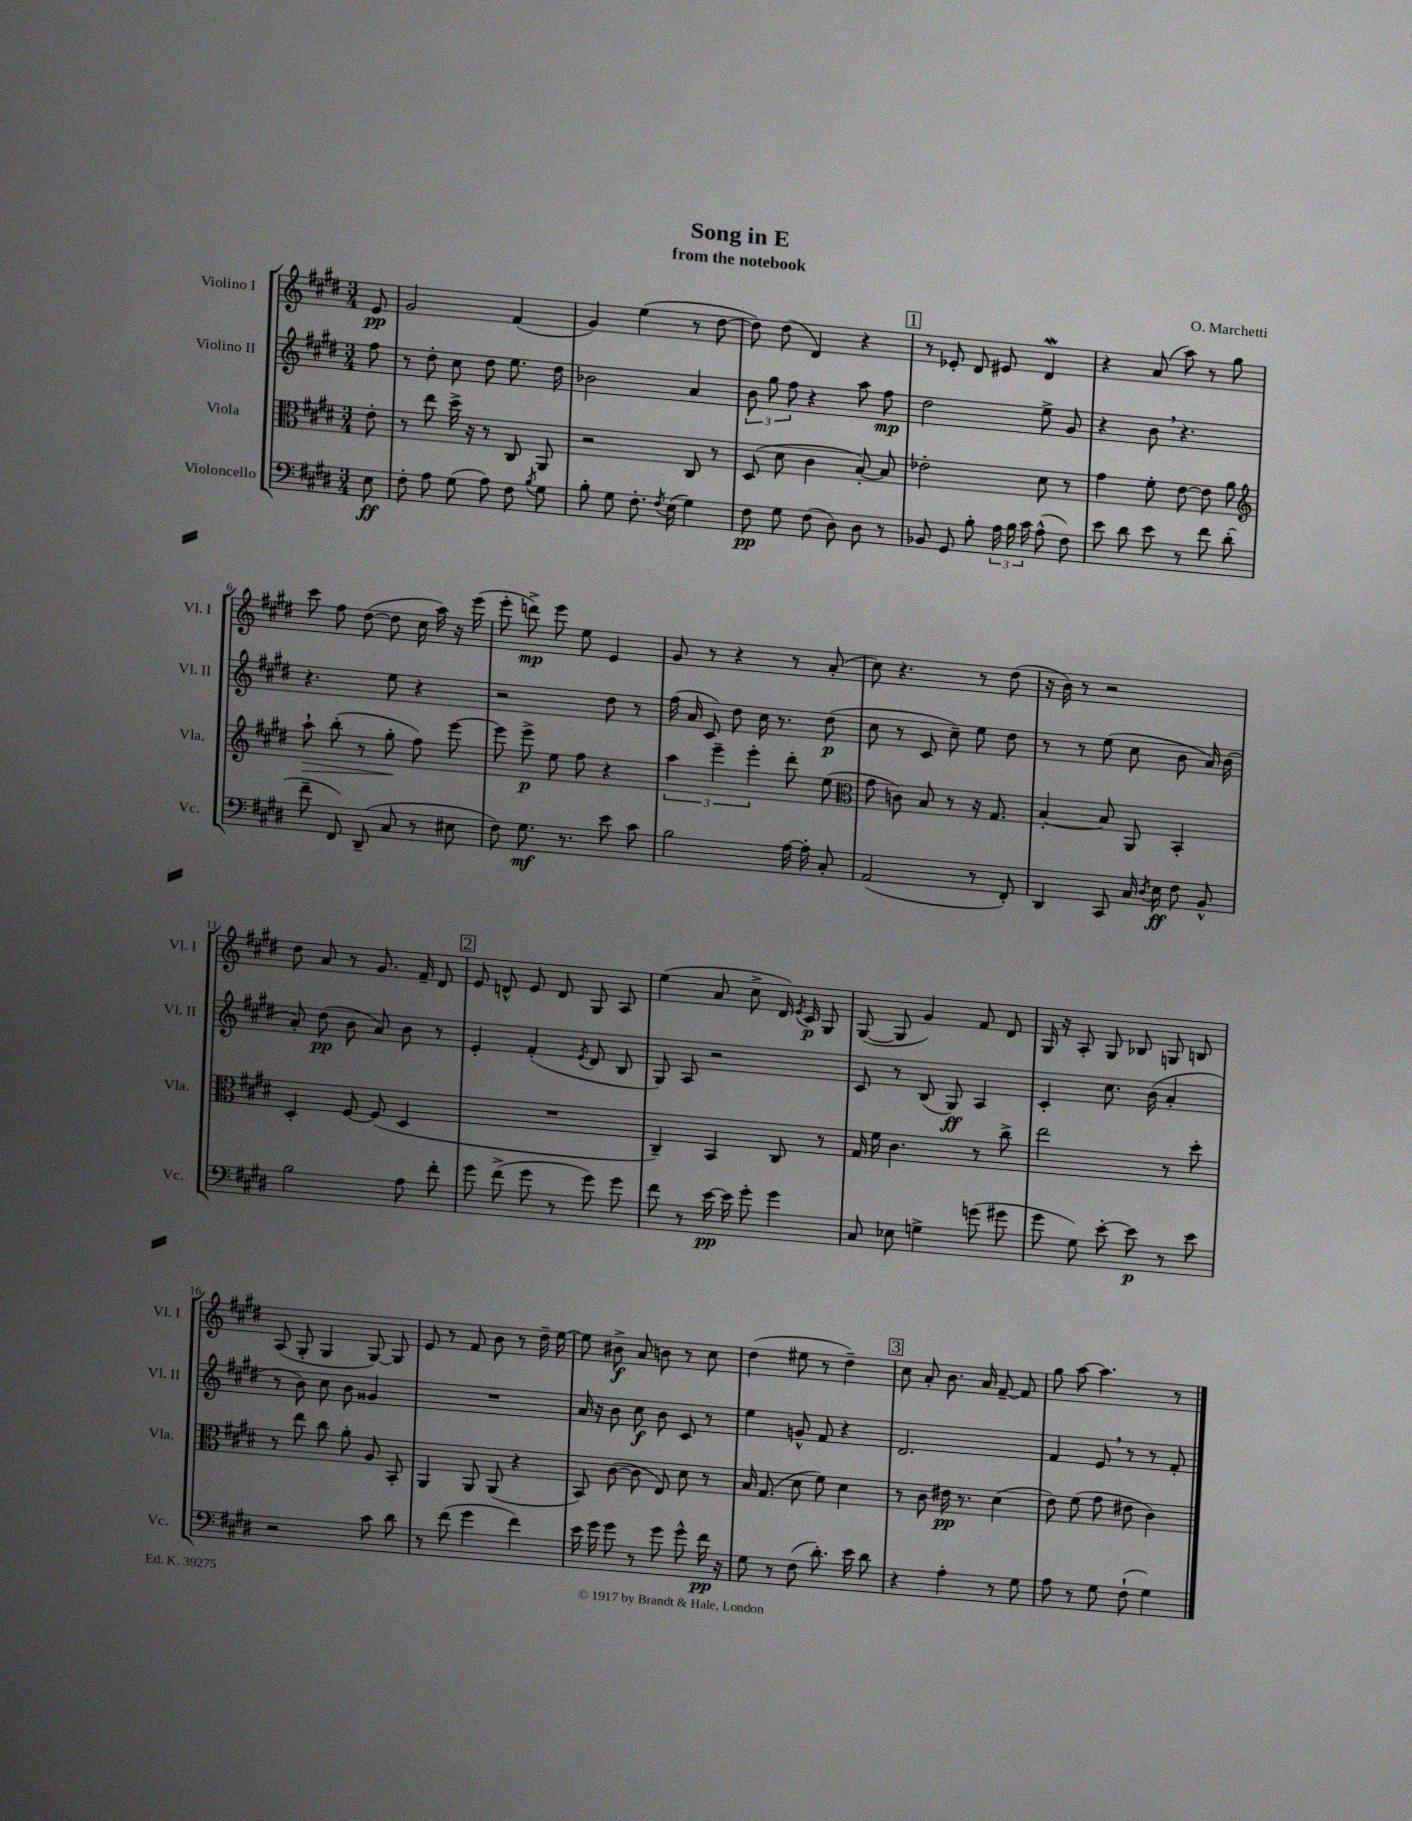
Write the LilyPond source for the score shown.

\header { title = "Song in E" composer = "O. Marchetti" subtitle = "from the notebook" }
<<
\new StaffGroup <<
\new Staff = "s0" \with { instrumentName = "Violino I" shortInstrumentName = "Vl. I" } {
    \clef treble \key e \major \numericTimeSignature \time 3/4 \partial 8
    \autoBeamOff e'8\pp |
    gis'2 fis'4( |
    gis'4) e''4( r8 dis''8~ |
    dis''8) dis''8( dis'4) r4 |
    \mark \markup { \box "1" } r8 ees'8-. dis'8 eis'8 dis'4\mordent |
    r4 a'8( a''8) r8 gis''8 |
    cis'''8 fis''8 dis''8~( dis''8 cis''16 a''16) r16 e'''16( |
    e'''8-. d'''8->\mp) e'''8 e''8 e'4 |
    gis'8 r8 r4 r8 a'8-.( |
    cis''8) r4. r8 dis''8( |
    r16 b'16) r8 r2 |
    dis''8 a'8 r8 gis'8. fis'16-- dis'8 |
    \mark \markup { \box "2" } e'8 d'8-^ e'8 d'8 gis8 a8 |
    e''4( a'8 cis''8-> dis'16) \acciaccatura { e'8 } cis'16\p gis8 |
    gis8~( gis8 gis'4) fis'8 dis'8 |
    gis16 r16 a8-. gis8 bes8 g8 b8 |
    a8( gis8-. gis4 gis8~) gis8 |
    e'8 r8 fis'8 b'8 r8 dis''16-- e''16~ |
    e''8 bis'8->\f a'8 b'8 r8 cis''8 |
    dis''4( eis''8 r8 dis''4--) |
    \mark \markup { \box "3" } cis''8 a'8-. b'8. a'16 fis'8~-- fis'8 |
    gis''8 a''8~ a''4. r8 \bar "|." |
}
\new Staff = "s1" \with { instrumentName = "Violino II" shortInstrumentName = "Vl. II" } {
    \clef treble \key e \major \numericTimeSignature \time 3/4 \partial 8
    \autoBeamOff fis''8 |
    r8 dis''8-. cis''8 dis''8 e''8. dis''16 |
    bes'2 a'4 |
    \tuplet 3/2 { b'8 gis''8 fis''8 } r4 a''8 fis''8\mp |
    \mark \markup { \box "1" } dis''2 e''8-> gis'8 |
    r4 b'8 \breathe r4. |
    r4. e''8 r4 |
    r2 dis''8 r8 |
    fis''16( a'16 cis'8) dis''8 cis''16 r8. dis''8\p( |
    cis''8 r8 cis'8 cis''8--) e''8 dis''8 |
    r8 r8 e''8( cis''8 b'8 a'16) b'16( |
    a'8-.) dis''8\pp( b'8 a'8) b'8 r8 |
    \mark \markup { \box "2" } e'4-. fis'4-.( \acciaccatura { e'8 } dis'8 b8 |
    gis8) a8 r2 |
    cis'8 r8 b8( gis8\ff) a4 |
    cis'4-. cis''8. b'16( a'4-. |
    r8 b'8) cis''8 b'8 gisis'4 |
    R2. |
    a'16 r16 b'8 cis''8\f b'8 cis'8 r8 |
    e''4 g'8-^ fis'8 r4 |
    \mark \markup { \box "3" } dis'2. |
    fis'4 e'8 \breathe r8 r8 fis'8-. \bar "|." |
}
\new Staff = "s2" \with { instrumentName = "Viola" shortInstrumentName = "Vla." } {
    \clef alto \key e \major \numericTimeSignature \time 3/4 \partial 8
    \autoBeamOff e'8-. |
    r8 e''8 dis''16-> r16 r8 cis8 a,8 |
    r2 cis8 r8 |
    dis8( dis'8 cis'4 b8~-.) b8 |
    \mark \markup { \box "1" } ees'2-. dis'8 r8 |
    gis'4 fis'8-. e'8~ e'8 a'8 |
    \clef treble a''8-!\> b''8-.( r8 gis''8-.\! fis''8) e'''8~ |
    e'''8 e'''8->\p e''8 fis''8 r4 |
    \tuplet 3/2 { a''4 e'''4-- e'''4-. } dis'''8-. e''8( |
    \clef alto gis'8 c'8) b8 r8 r16 gis8. |
    b4~-. b8 a,8 b,4-. |
    dis4-. fis8~ fis8( dis4 |
    \mark \markup { \box "2" } R2. |
    cis4--) b,4 cis8 r8 |
    gis16 fis'16 cis'4. r8 cis''8-> |
    e''2 r8 dis''8-. |
    r8 e''8 cis''8 a'8-. a8 b,8-. |
    a,4 a,8 a,8( r4 |
    b,8) cis'8~( cis'8 e8) dis'8 r8 |
    b16 gis8.( dis'8 fis'8) dis'4 |
    \mark \markup { \box "3" } r8 cis'8 eis'16\pp r8. dis'4( |
    e'8) fis'8( gis'8 eis'8 cis'4) \bar "|." |
}
\new Staff = "s3" \with { instrumentName = "Violoncello" shortInstrumentName = "Vc." } {
    \clef bass \key e \major \numericTimeSignature \time 3/4 \partial 8
    \autoBeamOff e8\ff |
    fis8-. a8 gis8( a8) fis8 \acciaccatura { b8 } gis8 |
    b8-. gis8 fis8.-. \acciaccatura { fis8 } e16( gis4) |
    fis8\pp gis8 fis8( dis8) dis8 r8 |
    \mark \markup { \box "1" } bes,8 gis,8 b8-. \tuplet 3/2 { a16 b16 cis'16 } a8-^( fis8) |
    e'8 dis'8 e'8 r8 fis'8 dis'8-.( |
    fis'8-- fis,8) dis,8--( cis8 r8 eis8 |
    fis8) gis8.\mf r8. e'8 cis'8 |
    b2 a16~ a16-. cis8-. |
    a,2( r8 fis,8-.) |
    dis,4 cis,8 cis16 \acciaccatura { dis8 } e16\ff fis8 b,8-^ |
    b2 a8 fis'8-. |
    \mark \markup { \box "2" } gis'8 fis'8->( gis'8 r8 gis'8) gis'8 |
    fis'8 r8 e'16~\pp e'16 gis'8-. gis'4 |
    cis8 ees8 g4-> g'8( gis'8 |
    gis'8 gis8) e'8~-. e'8\p r8 e'8 |
    r2 cis'8 dis'8 |
    r8 fis'8( gis'4 fis'4) |
    e'16 gis'16 gis'8 r8 gis'8 gis'8-^ fis'16\pp r16 |
    gis8 r8 fis8( dis'8.-.) e'16 dis'8 |
    \mark \markup { \box "3" } r4 a4-. r8 gis8 |
    a8 r8 gis8 fis8-!( gis4) \bar "|." |
}
>>
>>
